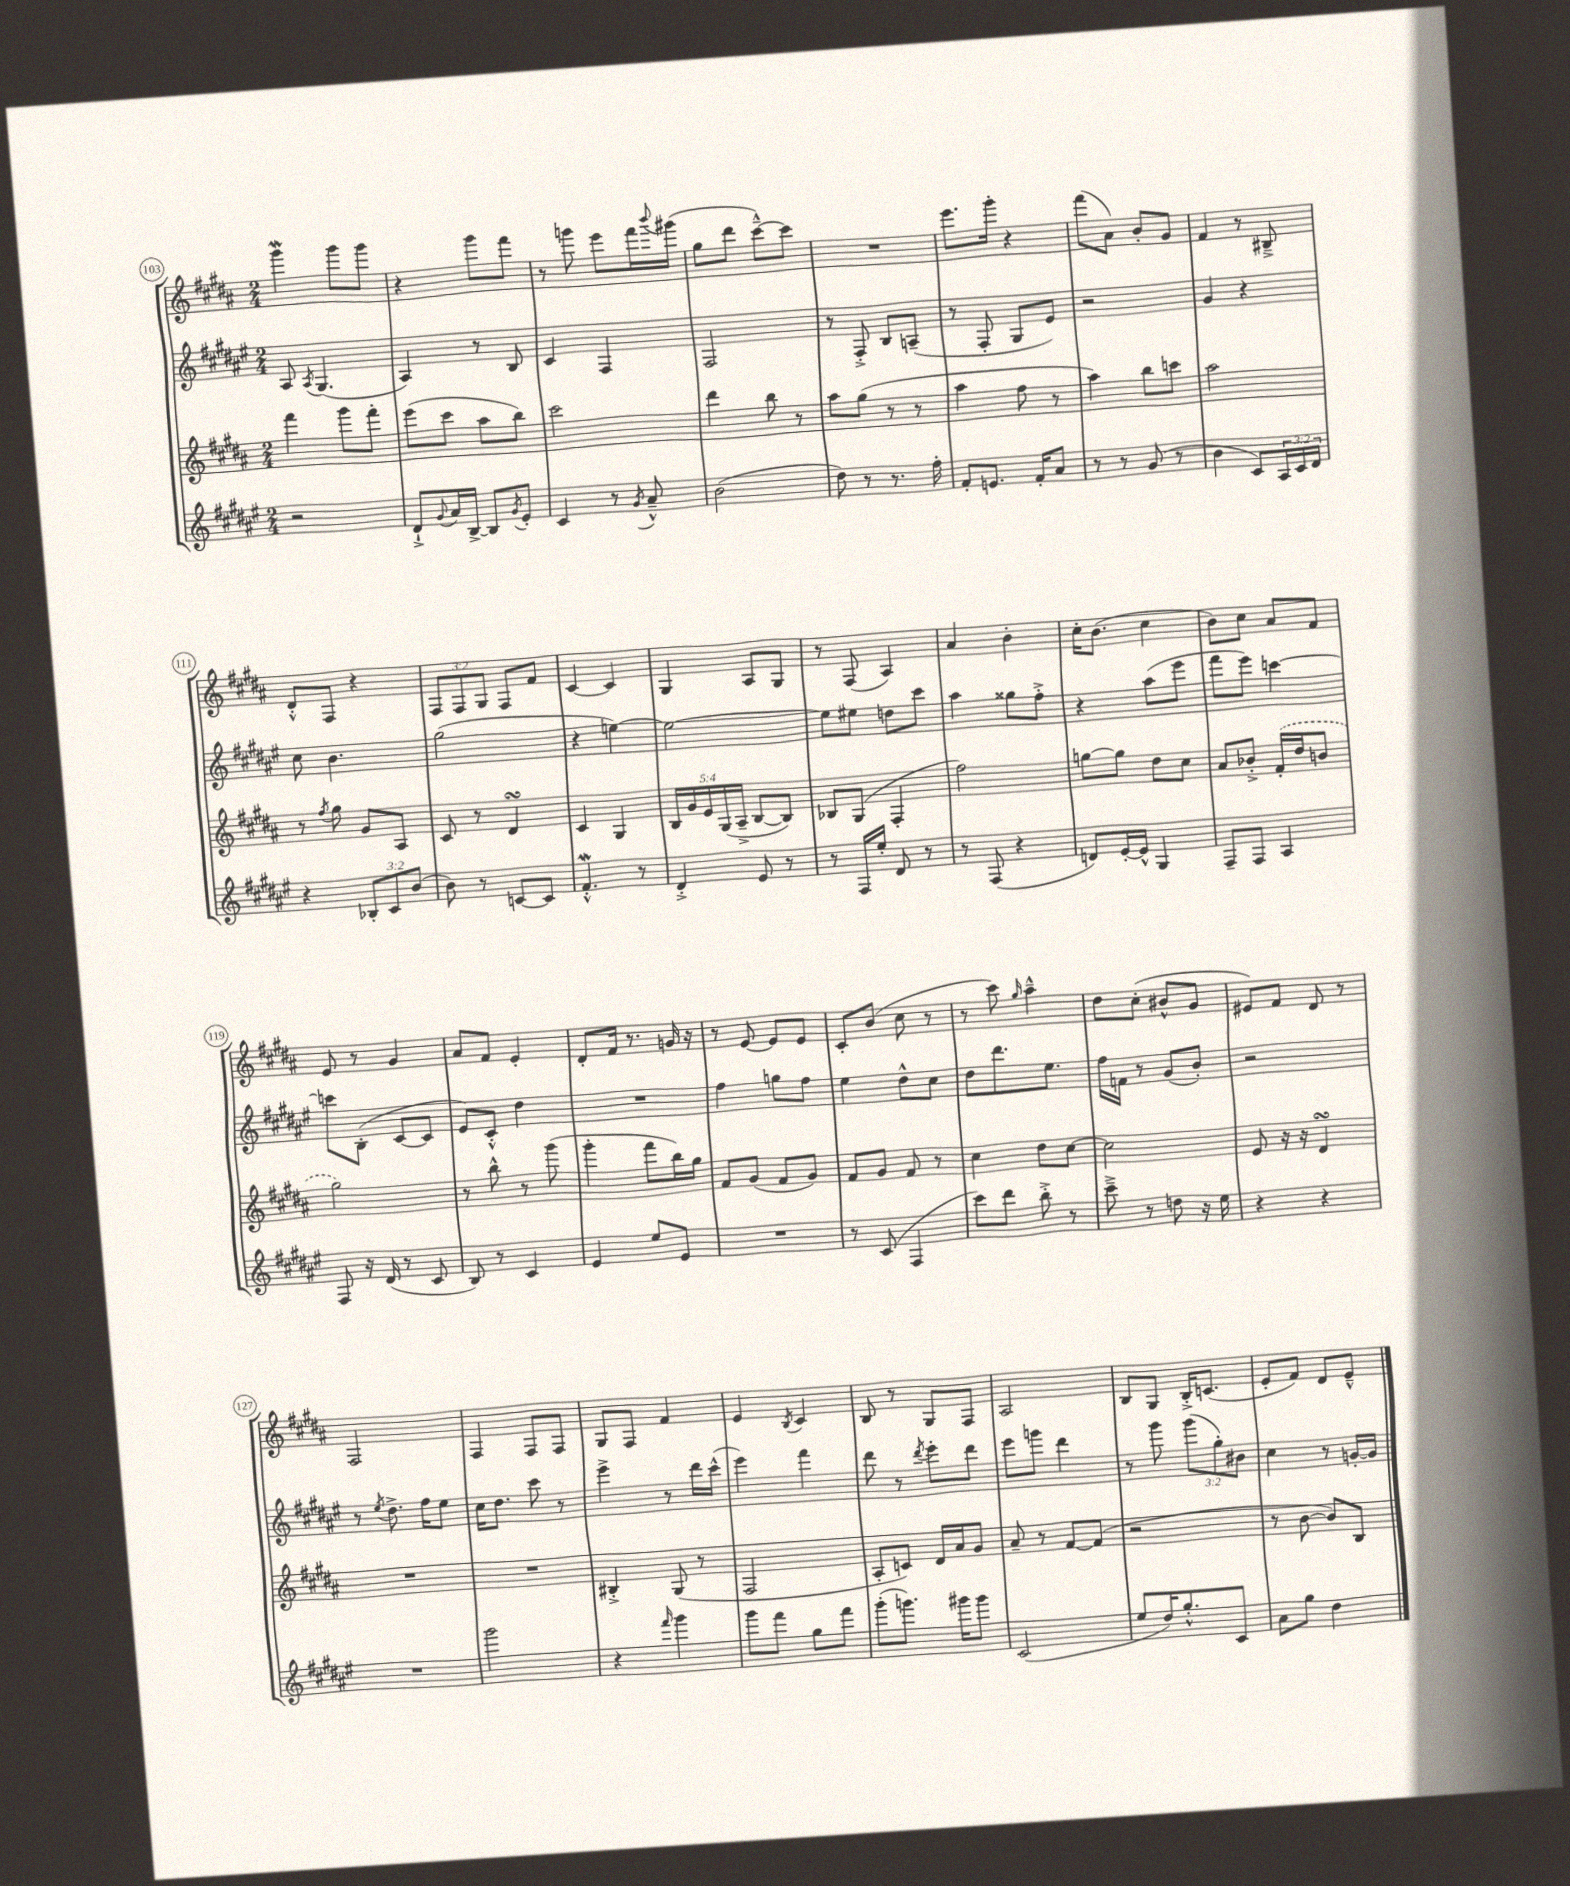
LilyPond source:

<<
\new StaffGroup <<
\new Staff = "s0" {
    \clef treble \key b \major \numericTimeSignature \time 2/4 \override Staff.TupletNumber.text = #tuplet-number::calc-fraction-text
    gis'''4\mordent gis'''8 gis'''8 |
    r4 gis'''8 fis'''8 |
    r8 g'''8 e'''8 fis'''16 \appoggiatura { b'''8 } gis'''16( |
    gis''8 dis'''8 cis'''8~---^) cis'''8 |
    R2 |
    e'''8. gis'''16-. r4 |
    fis'''8( ais'8) b'8-. gis'8 |
    fis'4 r8 bis8---> |
    dis'8-.-^ fis8 r4 |
    \tuplet 3/2 { fis8 fis8 gis8 } fis8 fis'8 |
    cis'4~ cis'4 |
    gis4 ais8 gis8 |
    r8 fis8( ais4) |
    ais'4 b'4-. |
    cis''16-. b'8.( cis''4 |
    b'8) cis''8 ais'8 fis'8 |
    e'8 r8 gis'4 |
    ais'8 fis'8 e'4-. |
    dis'8-. fis'16 r8. g'16 r16 |
    r8 e'8~ e'8 e'8 |
    cis'8-. b'8( cis''8 r8 |
    r8 cis'''8) \grace { gis''16 } ais''4---^ |
    dis''8 cis''8-.( bis'8-^ gis'8 |
    eis'8) fis'8 dis'8 r8 |
    fis2 |
    fis4 fis8 fis8 |
    gis8 fis8 fis'4 |
    e'4 \acciaccatura { b8 } cis'4 |
    b8 r8 gis8 fis8 |
    ais2 |
    b8 gis8 b16-.-> c'8.( |
    e'8-. fis'8) dis'8 e'8---^ \bar "|." |
}
\new Staff = "s1" {
    \clef treble \key fis \major \numericTimeSignature \time 2/4 \override Staff.TupletNumber.text = #tuplet-number::calc-fraction-text
    ais8 \acciaccatura { ais8 } gis4.( |
    ais4) r8 b8 |
    cis'4 fis4 |
    fis2 |
    r8 fis8-.-> b8 a8--( |
    r8 fis8-. gis8 eis'8) |
    r2 |
    gis'4 r4 |
    cis''8 b'4. |
    gis''2( |
    r4 e''4~) |
    e''2~ |
    e''8 eis''8 d''8 cis'''8 |
    ais''4 gisis''8 fis''8-.-> |
    r4 ais''8( eis'''8 |
    fis'''8 eis'''8) c'''4~ |
    c'''8 b8-.( cis'8~ cis'8 |
    eis'8) cis'8-.-^ dis''4 |
    R2 |
    fis''4 g''8 fis''8 |
    eis''4 dis''8-^ cis''8 |
    dis''8 dis'''8. eis''8. |
    fis''16 f'16 r8 gis'8( b'8-.) |
    r2 |
    r8 \acciaccatura { eis''8 } dis''8.-> fis''16 eis''8 |
    cis''16 dis''8. cis'''8 r8 |
    eis'''4-> r8 dis'''16 cis'''16-^( |
    eis'''4) fis'''4 |
    dis'''8 r8 \acciaccatura { dis'''8 } eis'''8-. dis'''8 |
    eis'''8 g'''8 dis'''4 |
    r8 gis'''8 \tuplet 3/2 { gis'''8( gis''8-.) bis'8 } |
    cis''4 r8 g'16~-. g'16 \bar "|." |
}
\new Staff = "s2" {
    \clef treble \key b \major \numericTimeSignature \time 2/4 \override Staff.TupletNumber.text = #tuplet-number::calc-fraction-text
    fis'''4 gis'''8 fis'''8-. |
    e'''8( cis'''8 ais''8 b''8) |
    cis'''2 |
    dis'''4 b''8 r8 |
    ais''8 gis''8( r8 r8 |
    ais''4 fis''8 r8 |
    ais''4) b''8 c'''8 |
    ais''2 |
    r8 \acciaccatura { fis''8 } gis''8 gis'8 ais8 |
    cis'8 r8 dis'4\turn |
    cis'4 gis4 |
    \tuplet 5/4 { b16 gis'16 e'16 gis16( ais16---> } b8~ b8) |
    bes8 gis8( fis4-. |
    fis''2) |
    g''8~ g''8 dis''8 cis''8 |
    ais'8 bes'8-.-> \once \slurDashed fis'16-.( dis''16 b'8 |
    gis''2) |
    r8 b''8-^ r8 gis'''8( |
    gis'''4-. fis'''8 b''16) gis''16 |
    fis'8 gis'8( fis'8 gis'8) |
    fis'8 gis'8 fis'8 r8 |
    cis''4 dis''8 cis''8~ |
    cis''2 |
    e'8 r16 r16 dis'4\turn |
    R2 |
    R2 |
    bis4-.-> gis8( r8 |
    fis2 |
    ais8-. c'8) dis'16 ais'16 gis'8 |
    ais'8-- r8 fis'8~ fis'8( |
    r2 |
    r8 b'8~ b'8) b8 \bar "|." |
}
\new Staff = "s3" {
    \clef treble \key fis \major \numericTimeSignature \time 2/4 \override Staff.TupletNumber.text = #tuplet-number::calc-fraction-text
    r2 |
    dis'8-!-> \appoggiatura { gis'8 } ais'16 b16~-> b8 \acciaccatura { gis'8 } eis'8-. |
    cis'4 r8 \acciaccatura { gis'8 } ais'8---^ |
    b'2( |
    dis''8) r8 r8. fis''16-. |
    fis'8-. e'8. fis'16-. ais'8 |
    r8 r8 gis'8( r8 |
    b'4 cis'8) \tuplet 3/2 { ais16 cis'16 dis'16 } |
    r4 \tuplet 3/2 { bes8-. cis'8 b'8( } |
    b'8) r8 c'8~ c'8 |
    fis'4.-.-^\mordent r8 |
    dis'4-.-> eis'8 r8 |
    r8 fis16 eis''16-. dis'8 r8 |
    r8 fis8( r4 |
    d'8) eis'16~-. eis'16-^ gis4 |
    fis8-- fis8 ais4 |
    fis8 r16 dis'16( r8 cis'8 |
    b8) r8 cis'4 |
    eis'4 eis''8 eis'8 |
    R2 |
    r8 cis'8( fis4 |
    cis'''8) dis'''8 b''8-.-> r8 |
    cis'''8---> r8 d''8 r16 eis''16 |
    r4 r4 |
    R2 |
    gis'''2 |
    r4 \grace { fis'''16 } gis'''4 |
    gis'''8 fis'''8 gis''8 fis'''8 |
    gis'''8-.( g'''8.) gis'''16 gis'''8 |
    cis'2( |
    eis''8 dis''16) gis''8.-.-^ cis'8 |
    ais'8 gis''8 dis''4 \bar "|." |
}
>>
>>
\layout { \context { \Score currentBarNumber = #103 \override BarNumber.stencil = #(make-stencil-circler 0.1 0.3 ly:text-interface::print) } }
